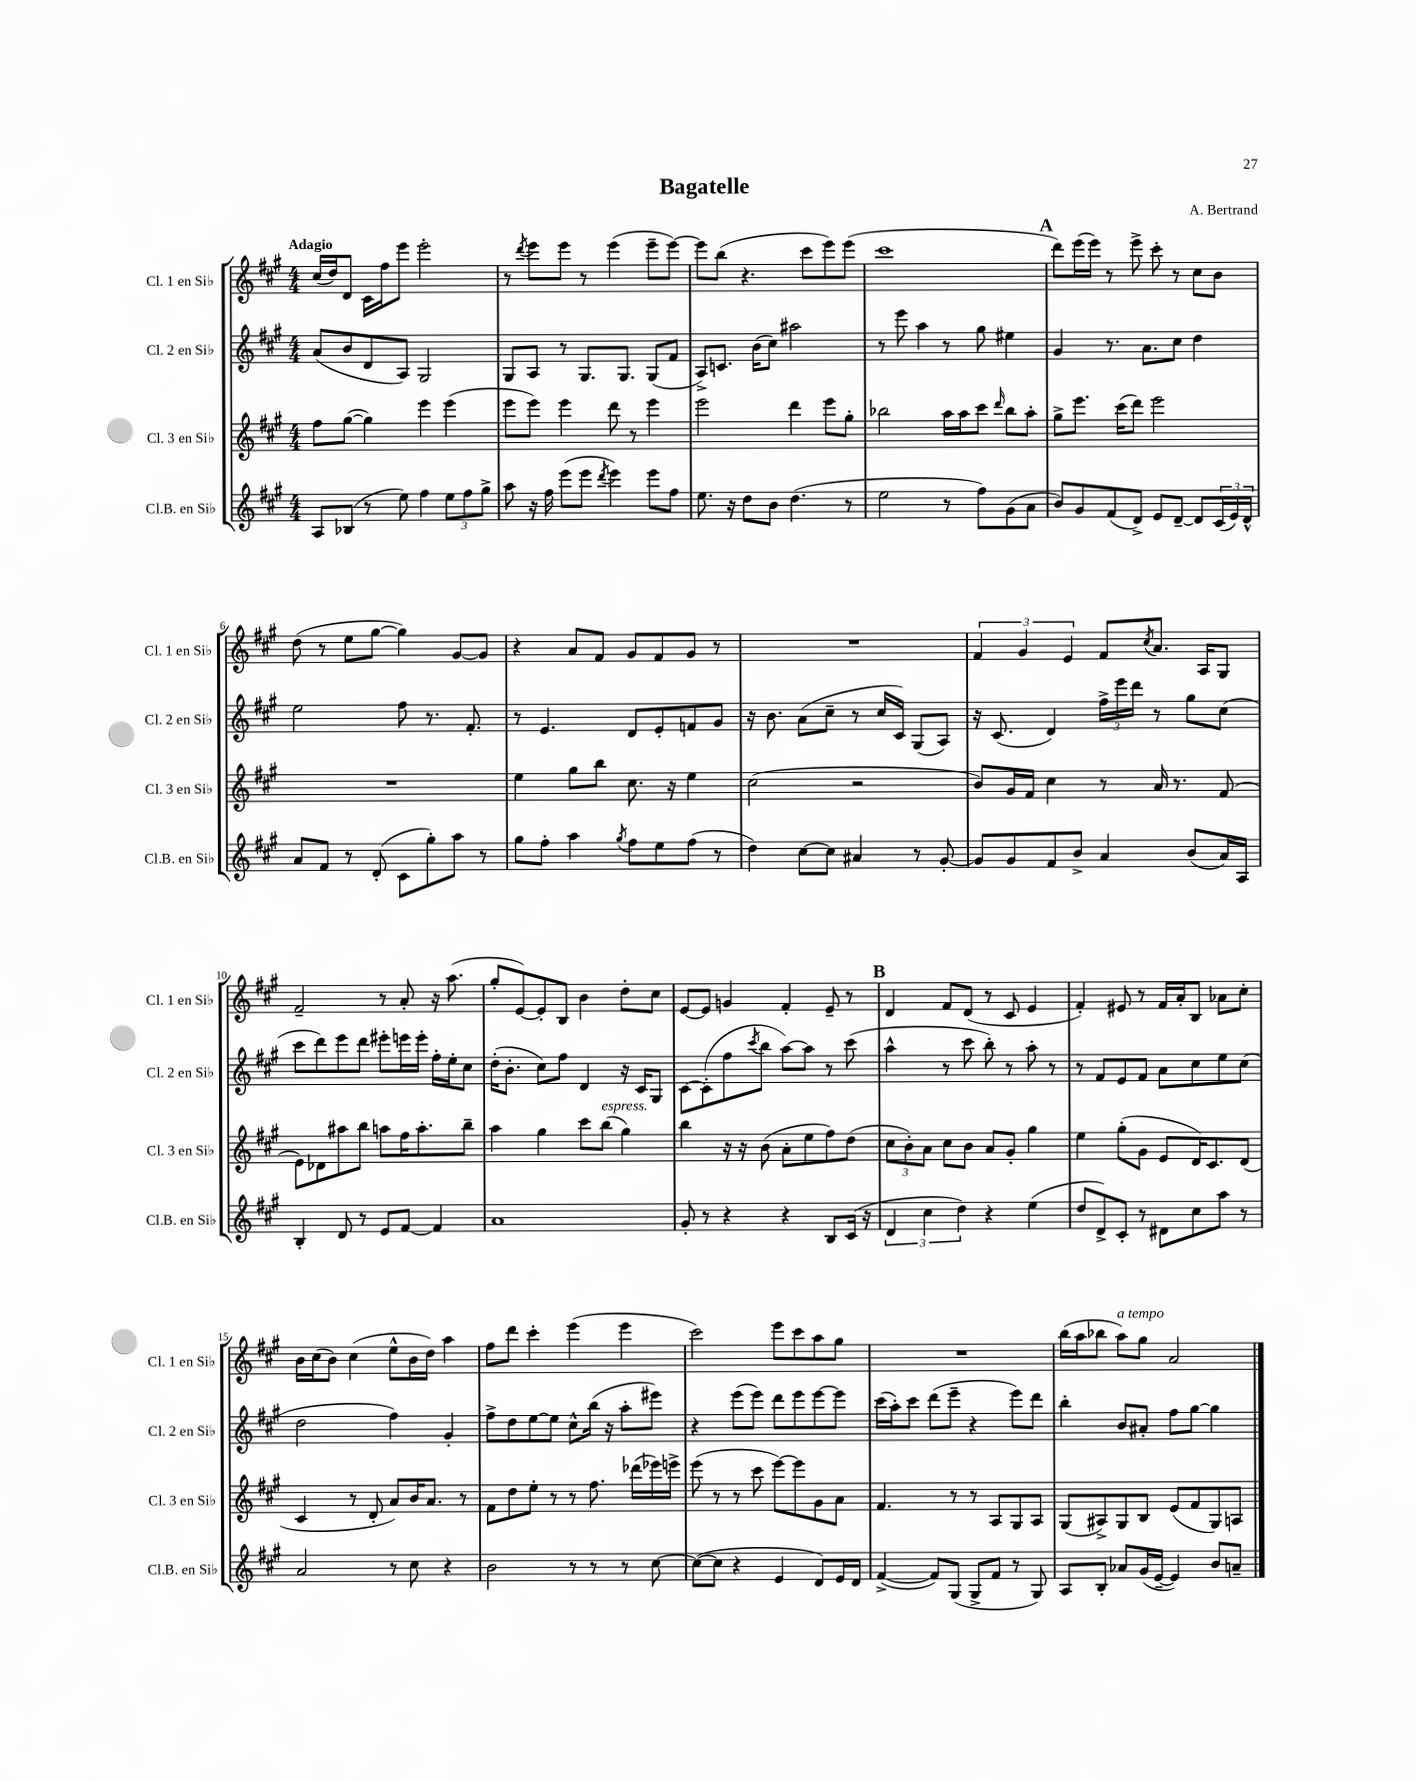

**kern	**kern	**kern	**kern
*part4	*part3	*part2	*part1
*staff4	*staff3	*staff2	*staff1
*I"Cl.B. en Si♭	*I"Cl. 3 en Si♭	*I"Cl. 2 en Si♭	*I"Cl. 1 en Si♭
*I'Cl.B. en Si♭	*I'Cl. 3 en Si♭	*I'Cl. 2 en Si♭	*I'Cl. 1 en Si♭
*clefG2	*clefG2	*clefG2	*clefG2
*k[f#c#g#]	*k[f#c#g#]	*k[f#c#g#]	*k[f#c#g#]
*M4/4	*M4/4	*M4/4	*M4/4
=1	=1	=1	=1
!	!	!	!LO:TX:a:B:t=Adagio
8A/L	8ff#\L	(8a/L	(16cc#/LL
.	.	.	16dd/J)
(8B-X/J	([8gg#\J	8b/	8d/J
8r	4gg#\])	8d/	16c#\LL
.	.	.	16ff#\J
8ee\)	.	8A/J)	8eee\J
4ff#\	4eee\	2G#/	2eee'\
12ee\L	(4eee\	.	.
12ff#\	.	.	.
12gg#^\J	.	.	.
=2	=2	=2	=2
8aa\	8eee\L	8G#/L	8r
.	.	.	8qddd/
16r	8eee\J)	8A/J	8eee\L
16ff#\	.	.	.
(8eee\L	4eee\	8r	8eee\J
8eee\J	.	8.G#/L	8r
8qddd/	.	.	.
4eee\)	8ddd\	.	(4eee\
.	.	8.G#/J	.
.	8r	.	.
8eee\L	4eee\	(8G#/L	8eee~\L
8ff#\J	.	8f#/J	[8eee\J)
=3	=3	=3	=3
8.ee\	2eee\	8A^/L)	8eee\L]
.	.	8.cn/J	(8bb\J
16r	.	.	.
8dd\L	.	.	4.r
.	.	(16b\KL	.
8b\J	.	8cc#\J)	.
(4.dd\	4ddd\	2aa#X\	.
.	.	.	8ccc#\L
.	8eee\L	.	8eee\)
8r	8gg#'\J	.	(8eee\J
=4	=4	=4	=4
2ee\	2bb-X\	8r	1ccc#
.	.	8eee\	.
.	.	4aa\	.
8r	16aa\LL	8r	.
.	16aa\J	.	.
8ff#\L)	8ccc#\J	8gg#\	.
.	16qqddd/	.	.
(8g#\	8bb-\L	4ee#X\	.
8a\J	8aa'\J	.	.
!!LO:REH:place=s1:t=A
=5	=5	=5	=5
8b/L)	8gg#^\L	4g#/	8ddd\L)
8g#/	8.eee\J	.	(16eee\L
.	.	.	16eee\JJ)
(8f#/	.	8.r	8r
.	(16ccc#\KL	.	.
8d^/J)	8ddd\J)	.	8eee^\
.	.	8.a\L	.
8e/L	2eee\	.	8ccc#'\
[8d~/J	.	8cc#\J	8r
8d/L]	.	4dd\	8cc#\L
(24c#/L	.	.	8b\J
24e/)	.	.	.
24d^^/JJ	.	.	.
!!LO:LB:g=z
=6	=6	=6	=6
8a/L	1r	2ee\	(8dd\
8f#/J	.	.	8r
8r	.	.	8ee\L
(8d'/	.	.	[8gg#\J
8c#\L	.	8ff#\	4gg#\])
8gg#'\)	.	8.r	.
8aa\J	.	.	[8g#/L
.	.	8.f#'/	.
8r	.	.	8g#/J]
=7	=7	=7	=7
8gg#\L	4ee\	8r	4r
8ff#'\J	.	4.e/	.
4aa\	8gg#\L	.	8a/L
.	8bb\J	.	8f#/J
8qgg#/	.	.	.
8ff#\L	8.cc#\	8d/L	8g#/L
8ee\	.	8e'/	8f#/
.	16r	.	.
(8ff#\J	4ee\	8fn/	8g#/J
8r	.	8g#/J	8r
=8	=8	=8	=8
4dd\)	(2cc#\	16r	1r
.	.	8.b\	.
[8cc#\L	.	(8a\L	.
8cc#\J]	.	8cc#~\J	.
4a#X/	2r	8r	.
.	.	16cc#/LL	.
.	.	16c#/JJ)	.
8r	.	(8G#/L	.
[8g#'/	.	8A/J)	.
=9	=9	=9	=9
8g#/L]	8b/L)	16r	6f#/
.	.	(8.c#/	.
8g#/	16g#/L	.	.
.	.	.	6g#/
.	16f#/JJ	.	.
8f#/	4cc#\	4d/)	.
.	.	.	6e/
8b^/J	.	.	.
4a/	8r	24ff#^\LL	8f#/L
.	.	24eee\	.
.	.	24ddd\JJ	.
.	.	.	8qcc#/
.	16a/	8r	8.a/J
.	8.r	.	.
(8b/L	.	8gg#\L	.
.	.	.	16A/KL
16a/L)	(8f#/	(8cc#\J	8G#/J
16A/JJ	.	.	.
!!LO:LB:g=z
=10	=10	=10	=10
4B'/	8e\L)	8ccc#\L	2f#~/
.	8d-X\	8ddd\)	.
8d/	8aa#X\	8eee\	.
8r	8bb\J	8ddd\J	.
8e/L	8aan\L	8eee#X'\L	8r
[8f#/J	16ff#\K	16eeen\L	8a'/
.	8.aa'\	16eee'\JJ	.
4f#/]	.	16ff#'\LL	16r
.	.	16ee'\J	(8.aa\
.	8bb~\J	8cc#\J	.
=11	=11	=11	=11
1a	4aa\	(16dd'\KL	8gg#'/L
.	.	8.b'\J	.
.	.	.	[8e/)
.	4gg#\	8cc#\L)	8e'/]
.	.	8ff#\J	8B/J
.	8ccc#\L	4d/	4b\
!	!LO:TX:a:i:t=espress.	!	!
.	(8bb\J	.	.
.	4gg#\)	16r	8dd'\L
.	.	16c#/KL	.
.	.	8G#/J	8cc#\J
=12	=12	=12	=12
8g#'/	4bb\	[8c#\L	[8e/L
8r	.	(8c#'\]	8e/J]
4r	16r	8ff#\	4gn/
.	16r	.	.
.	.	8qccc#/	.
.	(8b\	8bb\J	.
4r	8a'\L	[8aa\L)	4f#'/
.	8ee\	8aa\J]	.
8B/L	8ff#\)	8r	8e~/
(16c#/Jk	(8dd\J	(8ccc#\	8r
16r	.	.	.
!!LO:REH:place=s1:t=B
=13	=13	=13	=13
6d/	12cc#\L	4aa^^\	4d/
.	12b'\)	.	.
6cc#\	12a\J	.	.
.	8cc#\L	8r	8f#/L
6dd\)	.	.	.
.	8b\J	8ccc#\	(8d/J
4r	8a/L	8bb'\)	8r
.	8g#'/J	8r	8c#/
(4ee\	4gg#\	8aa'\	4e/
.	.	8r	.
=14	=14	=14	=14
8dd/L	4ee\	8r	4f#'/)
8d^/)	.	8f#/L	.
8c#'/J	(8gg#'\L	8e/	8e#X/
8r	8g#\J	8f#/J	8r
8d#X\L	8e/L	8a\L	16f#/LL
.	.	.	16a'/J
8cc#\	16d/K)	8cc#\	8B/J
.	8.c#/	.	.
8aa\J	.	8ee\	8a-X\L
8r	(8d/J	(8cc#\J	8cc#'\J
!!LO:LB:g=z
=15	=15	=15	=15
2a/	4c#/	2dd\	16b\LL
.	.	.	(16cc#\J
.	.	.	8b\J)
.	8r	.	(4cc#\
.	8d'/	.	.
8r	8a/L)	4ff#\)	8ee^^\L
8cc#\	16b/K	.	16b\L
.	8.a/J	.	16dd\JJ)
4r	.	4g#'/	4aa\
.	8r	.	.
=16	=16	=16	=16
2b\	8f#\L	8ff#^\L	8ff#\L
.	8dd\	8dd\	8ddd\J
.	8ee'\J	[8ee\	4ccc#'\
.	8r	8ee\J]	.
8r	8r	8cc#^^\L	(4eee\
8r	8.ff#\	(16bb\Jk	.
.	.	16r	.
8r	.	8aa'\L	4eee\
.	(16ddd-X\LL	.	.
[8cc#\	16eee-X\)	8eee#X\J)	.
.	16eeen^\JJ	.	.
=17	=17	=17	=17
(8cc#\L_	(8eee\	4r	2ccc#\)
8cc#\J]	8r	.	.
4r	8r	(8eee\L	.
.	8ccc#\	8eee\J)	.
4e/	[8eee\L)	8ddd\L	8eee\L
.	8eee\]	8eee\	8ccc#\
8d/L)	8g#\	[8eee\	8aa\
16e/L	8a\J	8eee\J]	8gg#\J
16d/JJ	.	.	.
=18	=18	=18	=18
([4f#^/	4.f#/	(16ccc#\LL	1r
.	.	16aa'\J)	.
.	.	8ccc#\J	.
8f#/L])	.	(8ddd\L	.
(8G#/J	8r	8eee~\J	.
8G#^/L	8r	4r	.
8f#/J	8A/L	.	.
8r	8G#/	8eee\L)	.
8G#/)	8A/J	8ddd\J	.
=19	=19	=19	=19
8A/L	(8G#/L	4bb'\	(16bb\LL
.	.	.	16aa\J
8B'/J	8A#X^/)	.	8bb-X\J
!	!	!	!LO:TX:a:i:t=a tempo
8a-X/L	8G#/	8b/L	8aa\L)
(16g#/L	8B/J	8a#X'/J	8gg#\J
[16e~/JJ	.	.	.
4e/])	(8e/L	8ff#\L	2a/
.	8f#/	[8gg#\J	.
8b/L	8G#/)	4gg#\]	.
8an~/J	8An/J	.	.
==	==	==	==
*-	*-	*-	*-
